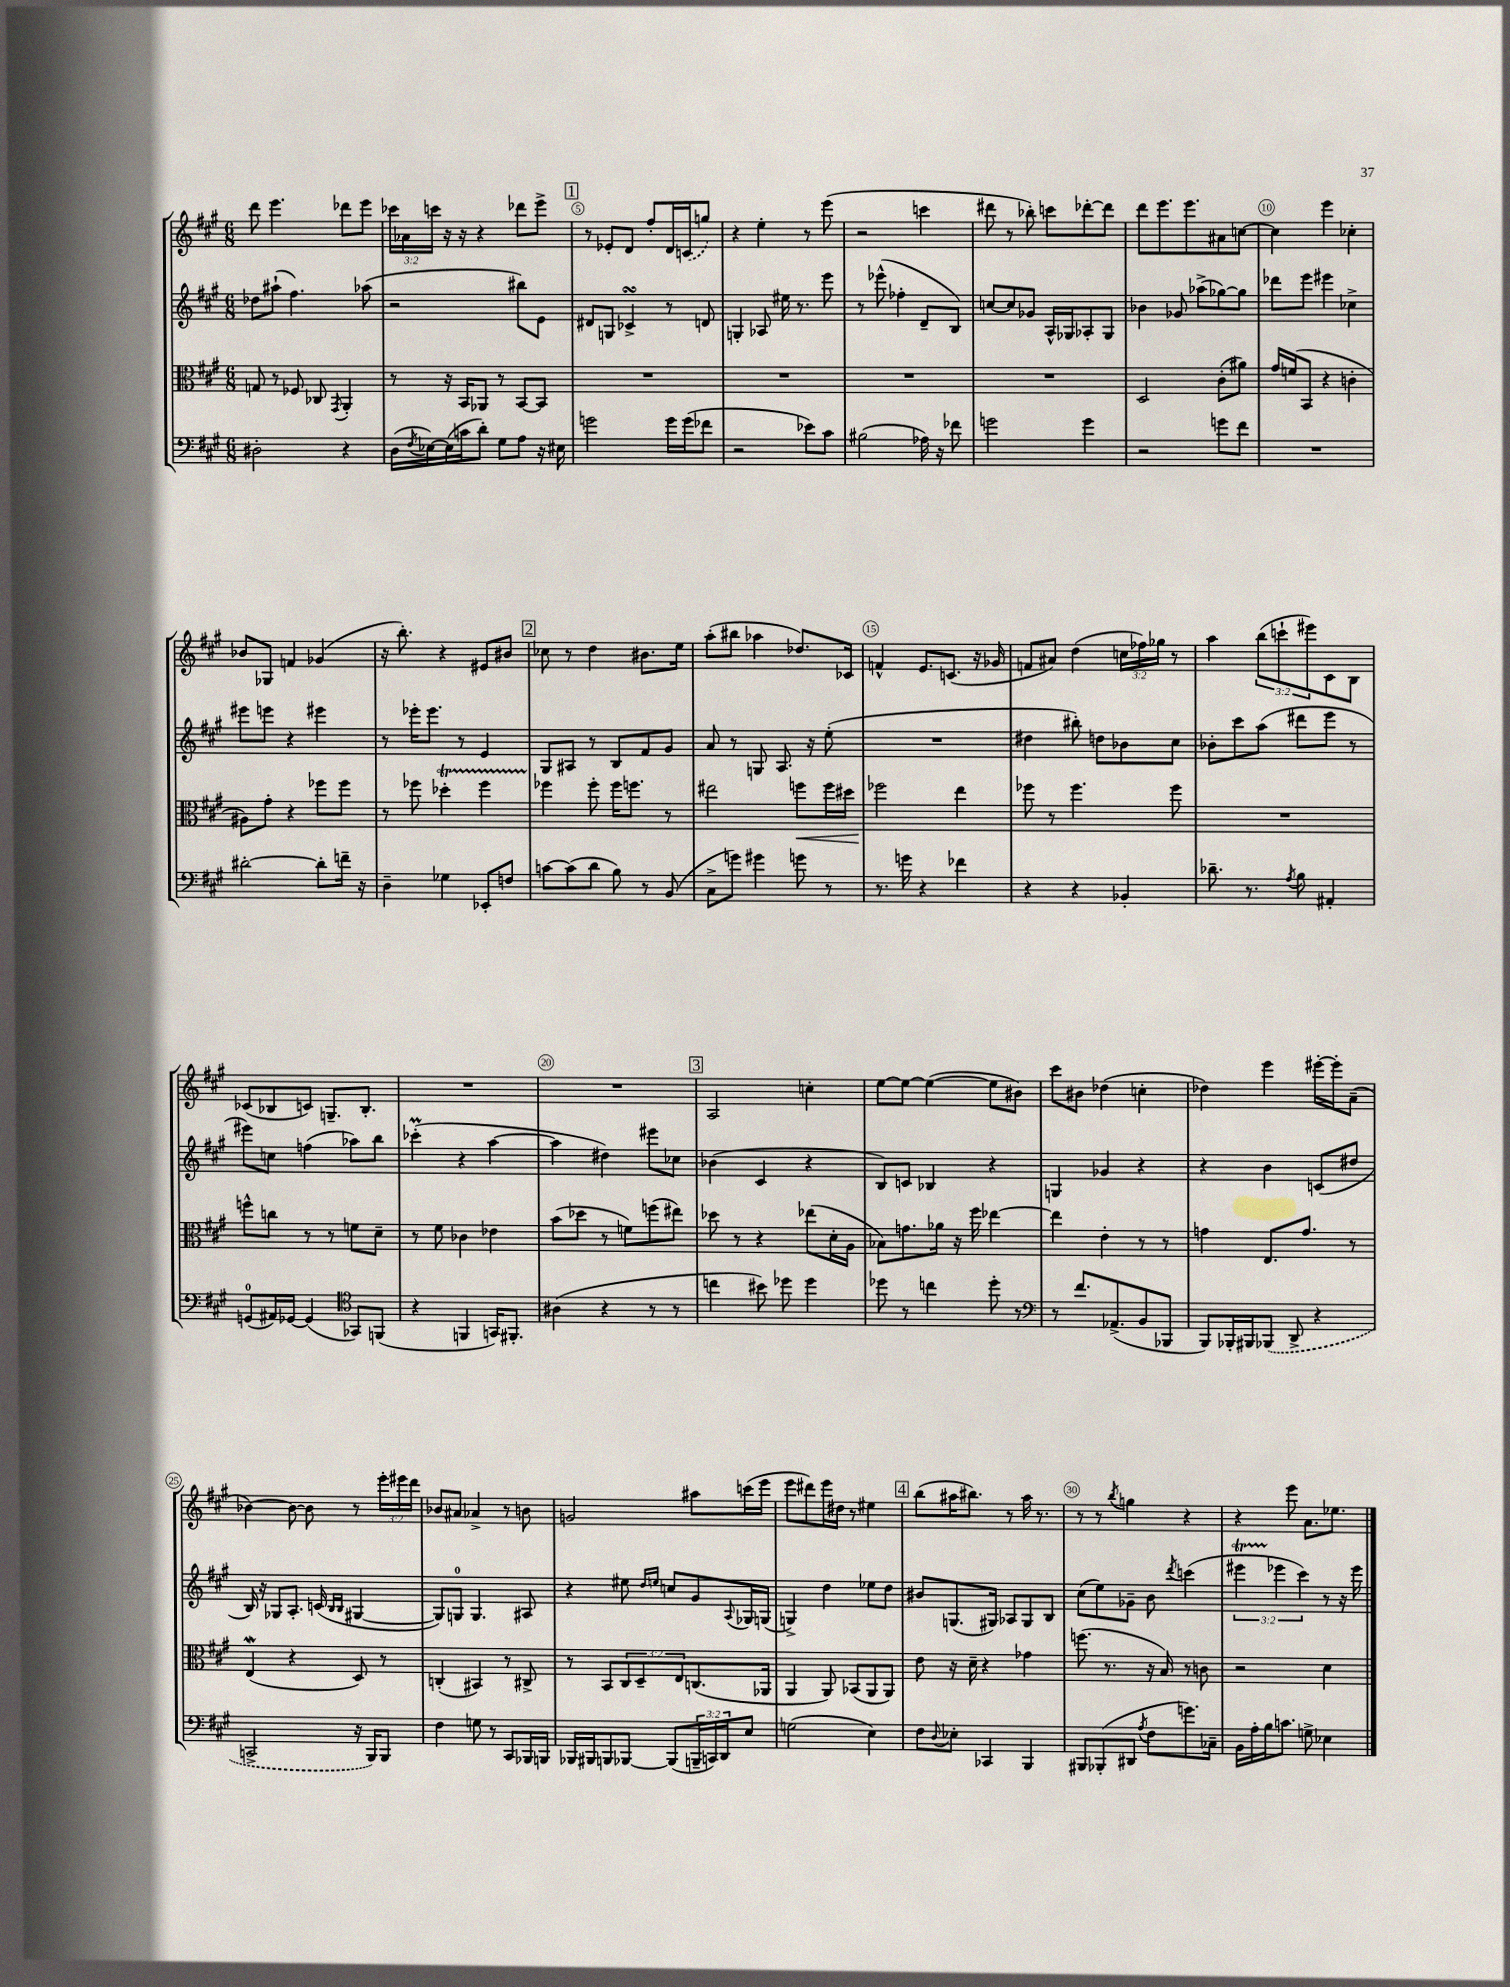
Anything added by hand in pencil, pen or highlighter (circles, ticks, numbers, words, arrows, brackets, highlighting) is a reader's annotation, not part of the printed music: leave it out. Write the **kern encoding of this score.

**kern	**kern	**dynam	**kern	**kern
*part4	*part3	*part3	*part2	*part1
*staff4	*staff3	*staff3	*staff2	*staff1
*clefF4	*clefC3	*	*clefG2	*clefG2
*k[f#c#g#]	*k[f#c#g#]	*	*k[f#c#g#]	*k[f#c#g#]
*M6/8	*M6/8	*	*M6/8	*M6/8
=3	=3	=3	=3	=3
2D#X'\	8Gn/	.	8dd-X\L	8ddd\
.	8r	.	(8aa#X`\J	4.eee\
.	8F-X/	.	4.ff#\)	.
.	8C-X/	.	.	.
.	8qGG#/	.	.	.
4r	4AA'/	.	.	8ddd-X\L
.	.	.	(8aa-X\	8eee\J
=4	=4	=4	=4	=4
(16D\LL	8r	.	2r	24ccc-X\LL
.	.	.	.	24a-X\
8qF#/	.	.	.	.
[16E-X\)	.	.	.	.
.	.	.	.	24cccn\JJ
(16E-\]	16r	.	.	16r
16cn\J	16BB/KL	.	.	16r
8d'\J)	8AA-X/J	.	.	4r
8G#\L	8r	.	.	.
8A\J	[8BB/L	.	8bb#X\L)	8ddd-X\L
16r	8BB/J]	.	8e\J	8eee^\J
16E#X\	.	.	.	.
!!LO:REH:place=s1:t=1
=5	=5	=5	=5	=5
2gn\	2.r	.	8d#X/L	8r
.	.	.	8Gn/J	8e-X'/L
.	.	.	4c-XsSSs^/	8d/J
.	.	.	.	8ff#'/L
16g\LL	.	.	8r	16d/L
(16g\J	.	.	.	(16cn/J
8f-X\J	.	.	8dn/	8ggn/J)
=6	=6	=6	=6	=6
2r	2.r	.	4Gn'/	4r
.	.	.	8A-X/	4ee'\
.	.	.	16ee#X\	.
.	.	.	8.r	.
8e-X\L)	.	.	.	8r
8c#\J	.	.	8eee\	(8eee\
=7	=7	=7	=7	=7
(2B#X\	2.r	.	8r	2r
.	.	.	(8eee-X^^\	.
.	.	.	4ff-X'\	.
16A-X\)	.	.	8d~/L	4cccn\
16r	.	.	.	.
8f-X\	.	.	8B/J)	.
=8	=8	=8	=8	=8
2gn\	2.r	.	[8ccn/L	8ddd#X\
.	.	.	8cc/]	8r
.	.	.	8g-X/J	8bb-X'\)
.	.	.	16A^^/LL	8cccn\L
.	.	.	16G-X/J	.
4g\	.	.	8A-X'/	[8ddd-X'\
.	.	.	8G-/J	8ddd-\J]
=9	=9	=9	=9	=9
2r	2D/	.	4b-X\	8ddd\L
.	.	.	.	8.eee\
.	.	.	8g-X/	.
.	.	.	.	8.eee\
.	.	.	(8aa-X^\L	.
8gn\L	(8c#'\L	.	[8gg-X\)	8a#X\
8f#\J	8a#X\J)	.	8gg-\J]	[8ccn\J
=10	=10	=10	=10	=10
2.r	16g#/LL	.	8ddd-X\L	4cc\]
.	(16fn/J	.	.	.
.	8BB/J	.	8eee\J	.
.	4r	.	4eee#X\	4eee\
.	4cn'\	.	4cc-X^\	4cc-X'\
!!LO:LB:g=z
=11	=11	=11	=11	=11
[2d#X'\	8A#X\L)	.	8eee#X\L	8b-X/L
.	8g#'\J	.	8eeen\J	8G-X/J
.	4r	.	4r	4fn/
8d#'\L]	8ff-X\L	.	4eee#X\	(4g-X/
16fn~\Jk	8ff-\J	.	.	.
16r	.	.	.	.
=12	=12	=12	=12	=12
4D~\	8r	.	8r	16r
.	.	.	.	8.bb'\)
.	8ff-X\	.	16eee-X'\KL	.
.	.	.	8.eee-\J	.
4G-X\	4dd-XT'\	.	.	4r
.	.	.	8r	.
8EE-X'/L	4ff-TTT\	.	4e/	8e#X/L
8Fn/J	.	.	.	8b#X/J
!!LO:REH:place=s1:t=2
=13	=13	=13	=13	=13
[8cn\L	4ff-X\	.	8G#/L	8cc-X\
(8c\]	.	.	8A#X/J	8r
8d\J	8ff-'\	.	8r	4dd\
8B\)	16ff-\KL	.	8B/L	.
.	8.ffn\J	.	.	.
8r	.	.	8f#/	8.b#X\L
(8BB/	8r	.	8g#/J	.
.	.	.	.	16ee\Jk
=14	=14	=14	=14	=14
8C#^\L	2ee#X\	.	8a/	(8aa'\L
8gn\J)	.	.	8r	8bb#X\J
4g#X\	.	.	8Gn/	4aa-X\
.	.	.	8.A/	.
!	!	!LO:HP:b	!	!
8gn\	8ffn\L	<	.	8.dd-X/L)
.	.	.	16r	.
8r	16ff\L	.	(8ee'\	.
.	16dd#X\JJ	.	.	16c-X/Jk
=15	=15	=15	=15	=15
8.r	2ff-X\	.	2.r	4fn^^/
16gn\	.	.	.	.
4r	.	.	.	8.e/L
.	.	.	.	(8.cn/J
4f-X\	4ee\	[	.	.
.	.	.	.	16r
.	.	.	.	16g-X/
=16	=16	=16	=16	=16
4r	8ff-X\	.	4dd#X\	8fn/L
.	8r	.	.	8a#X/J)
4r	4.ff-\	.	8bb#X'\)	(4dd\
.	.	.	8ddn\L	.
4BB-X'/	.	.	8b-X\	24ccn\LL
.	.	.	.	24ff-X\)
.	.	.	.	24gg-X\JJ
.	8ff-\	.	8cc#\J	8r
=17	=17	=17	=17	=17
8.d-X~\	2.r	.	8b-X'\L	4aa\
.	.	.	8ccc#\	.
8.r	.	.	.	.
.	.	.	(8aa\J	(12bb\L
.	.	.	.	12cccn`\
8qA/	.	.	.	.
8B\	.	.	8ddd#X\L	.
.	.	.	.	12eee#X\)
4AA#X'/	.	.	8eee\J	8c#\
.	.	.	8r	8B\J
!!LO:LB:g=z
=18	=18	=18	=18	=18
(8GGn/L	8ffn^^\L	.	8eee#X\L)	(8c-X/L
16AA#X/L)	8ccn\J	.	8ccn\J	8B-X/
[16GG-X/JJ	.	.	.	.
(4GG-/]	8r	.	(4ffn\	8cn/J)
.	8r	.	.	8.Gn~/L
*clefC4	*	*	*	*
8GG-X/L)	8fn\L	.	8aa-X\L)	.
.	.	.	.	8.B-'/J
(8FFn/J	8d~\J	.	8bb\J	.
=19	=19	=19	=19	=19
4r	8r	.	(4ccc-XM'\	2.r
.	8f#\	.	.	.
4FFn/	4c-X\	.	4r	.
16GGn/KL)	4e-X\	.	[4aa\	.
8.FF#X'/J	.	.	.	.
=20	=20	=20	=20	=20
(4A#X\	(8b\L	.	4aa\]	2.r
.	8dd-X\J	.	.	.
4r	8r	.	4dd#X\)	.
.	8fn\L)	.	.	.
8r	(8ffn\	.	8eee#X\L	.
8r	8ee#X\J)	.	8cc-X\J	.
!!LO:REH:place=s1:t=3
=21	=21	=21	=21	=21
4ccn\	8dd-X\	.	(4b-X\	2A/
.	8r	.	.	.
8b#X\)	4r	.	4c#/	.
8dd-X\	.	.	.	.
4dd-\	(8ee-X\L	.	4r	4ccn'\
.	16d'\L	.	.	.
.	16A\JJ	.	.	.
=22	=22	=22	=22	=22
8dd-X\	8B-X\L)	.	8B/L)	[8ee\L
8r	8.gn\	.	8cn/J	8ee\J_
4ccn\	.	.	4B-X/	(4ee\_
.	16a-X\Jk	.	.	.
.	16r	.	.	.
.	16ff#\	.	.	.
8dd-'\	[4ee-X\	.	4r	8ee\L]
8r	.	.	.	8b#X\J)
=23	=23	=23	=23	=23
*clefF4	*	*	*	*
8r	4ee-\]	.	4Gn/	8ccc#\L
8.f#/L	.	.	.	8b#X\J
.	4e'\	.	4g-X/	(4dd-X\
(8.AA-X^/	.	.	.	.
8BB/	8r	.	4r	4ccn'\
8BBB-X/J	8r	.	.	.
=24	=24	=24	=24	=24
8BBB/L)	4gn\	.	4r	4dd-X\)
16BBB-X'/L	.	.	.	.
16BBB#X/J	.	.	.	.
(8BBB-X/J	8.E/L	.	4b\	4eee\
8DD^/	.	.	.	.
.	8.g/J	.	.	.
4r	.	.	(8cn/L	[16eee#X'\LL
.	.	.	.	16eee#'\J]
.	8r	.	8dd#X/J	(8a~\J
!!LO:LB:g=z
=25	=25	=25	=25	=25
2CCn^/	(4EW/	.	16B/)	[4b-X\)
.	.	.	16r	.
.	.	.	8G-X/L	.
.	4r	.	8.A'/J	8b-\_
.	.	.	.	8b-\]
.	.	.	(16cn/	.
.	.	.	16qqB/LL	.
.	.	.	16qqB/JJ	.
16r	8D/)	.	[4G#X/	8r
16BBB/KL)	.	.	.	.
8BBB/J	8r	.	.	24eee'\LL
.	.	.	.	24eee#X\
.	.	.	.	24ddd\JJ
=26	=26	=26	=26	=26
4F#\	(4Cn'/	.	8G#/L])	8b-X/L
.	.	.	8Gn/J	8a#X/J
8Gn\	4BB#X/)	.	4.G/	4a-X^/
8r	.	.	.	.
8CC#/L	8r	.	.	8r
16BBB-X/L	8C#X^/	.	8A#X/	8bn\
16BBBn/JJ	.	.	.	.
=27	=27	=27	=27	=27
16BBB-X/LL	8r	.	4r	2gn/
16BBB#X/J	.	.	.	.
8BBBn/	8BB/L	.	.	.
[8BBB-X/J	12C#/	.	8ee#X\	.
.	12D~/	.	.	.
.	.	.	16qqdd/LL	.
.	.	.	16qqeen/JJ	.
(8BBB-/L]	.	.	8ccn/L	.
.	12E/	.	.	.
24BBBn~/L	(8.Cn/	.	8g#/	8aa#X\L
24CCn/)	.	.	.	.
24DD/J	.	.	.	.
.	.	.	8qqA/	.
8E/J	.	.	16G-X/L	(16cccn\L
.	16AA-X/Jk	.	(16Gn/JJ	16eee\JJ
=28	=28	=28	=28	=28
(2Gn\	4AA/	.	4Gn^/)	8eee\L
.	.	.	.	8ddd#X\)
.	8AA/)	.	4dd\	16eee\L
.	.	.	.	16dd#X\JJ
.	(8BB-X/L	.	.	8r
4E\)	8AA/	.	8ee-X\L	4ee#X\
.	8AA/J)	.	8dd\J	.
!!LO:REH:place=s1:t=4
=29	=29	=29	=29	=29
8F#\L	8e\	.	8b#X/L	(8bb\L
8qqD/	.	.	.	.
8E-X'\J	16r	.	(8.Gn/	16aa#X\K
.	16d~\	.	.	8.bb#X\J)
4CC-X/	4r	.	.	.
.	.	.	16G#X/Jk)	.
.	.	.	8A-X/L	8r
4BBB/	4g-X\	.	8G#/	16aa#\
.	.	.	.	8.r
.	.	.	8B/J	.
=30	=30	=30	=30	=30
8BBB#X/L	(8.ffn\	.	(8cc#\L	8r
(8BBB-X'/	.	.	8ee\)	8r
.	8.r	.	.	.
.	.	.	.	8qbb/
8DD#X/J	.	.	8g-X~\J	4ggn\
8qA/	.	.	.	.
8F#\L	16r	.	8b\	.
.	16B/)	.	.	.
.	.	.	8qddd/	.
8.gn\)	8r	.	(4cccn\	4r
.	8cn\	.	.	.
16C-X~\Jk	.	.	.	.
=31	=31	=31	=31	=31
16BB\LL	2r	.	6eee#Xt\	4r
16A'\	.	.	.	.
16B\J	.	.	.	.
.	.	.	6eee-X\	.
8.cn\J	.	.	.	.
.	.	.	.	8eee\
.	.	.	6ccc#\)	.
8Gn^\	.	.	.	8.a\L
4E-X\	4d\	.	8r	.
.	.	.	.	8.ee-X\J
.	.	.	16r	.
.	.	.	16eee-\	.
==	==	==	==	==
*-	*-	*-	*-	*-
